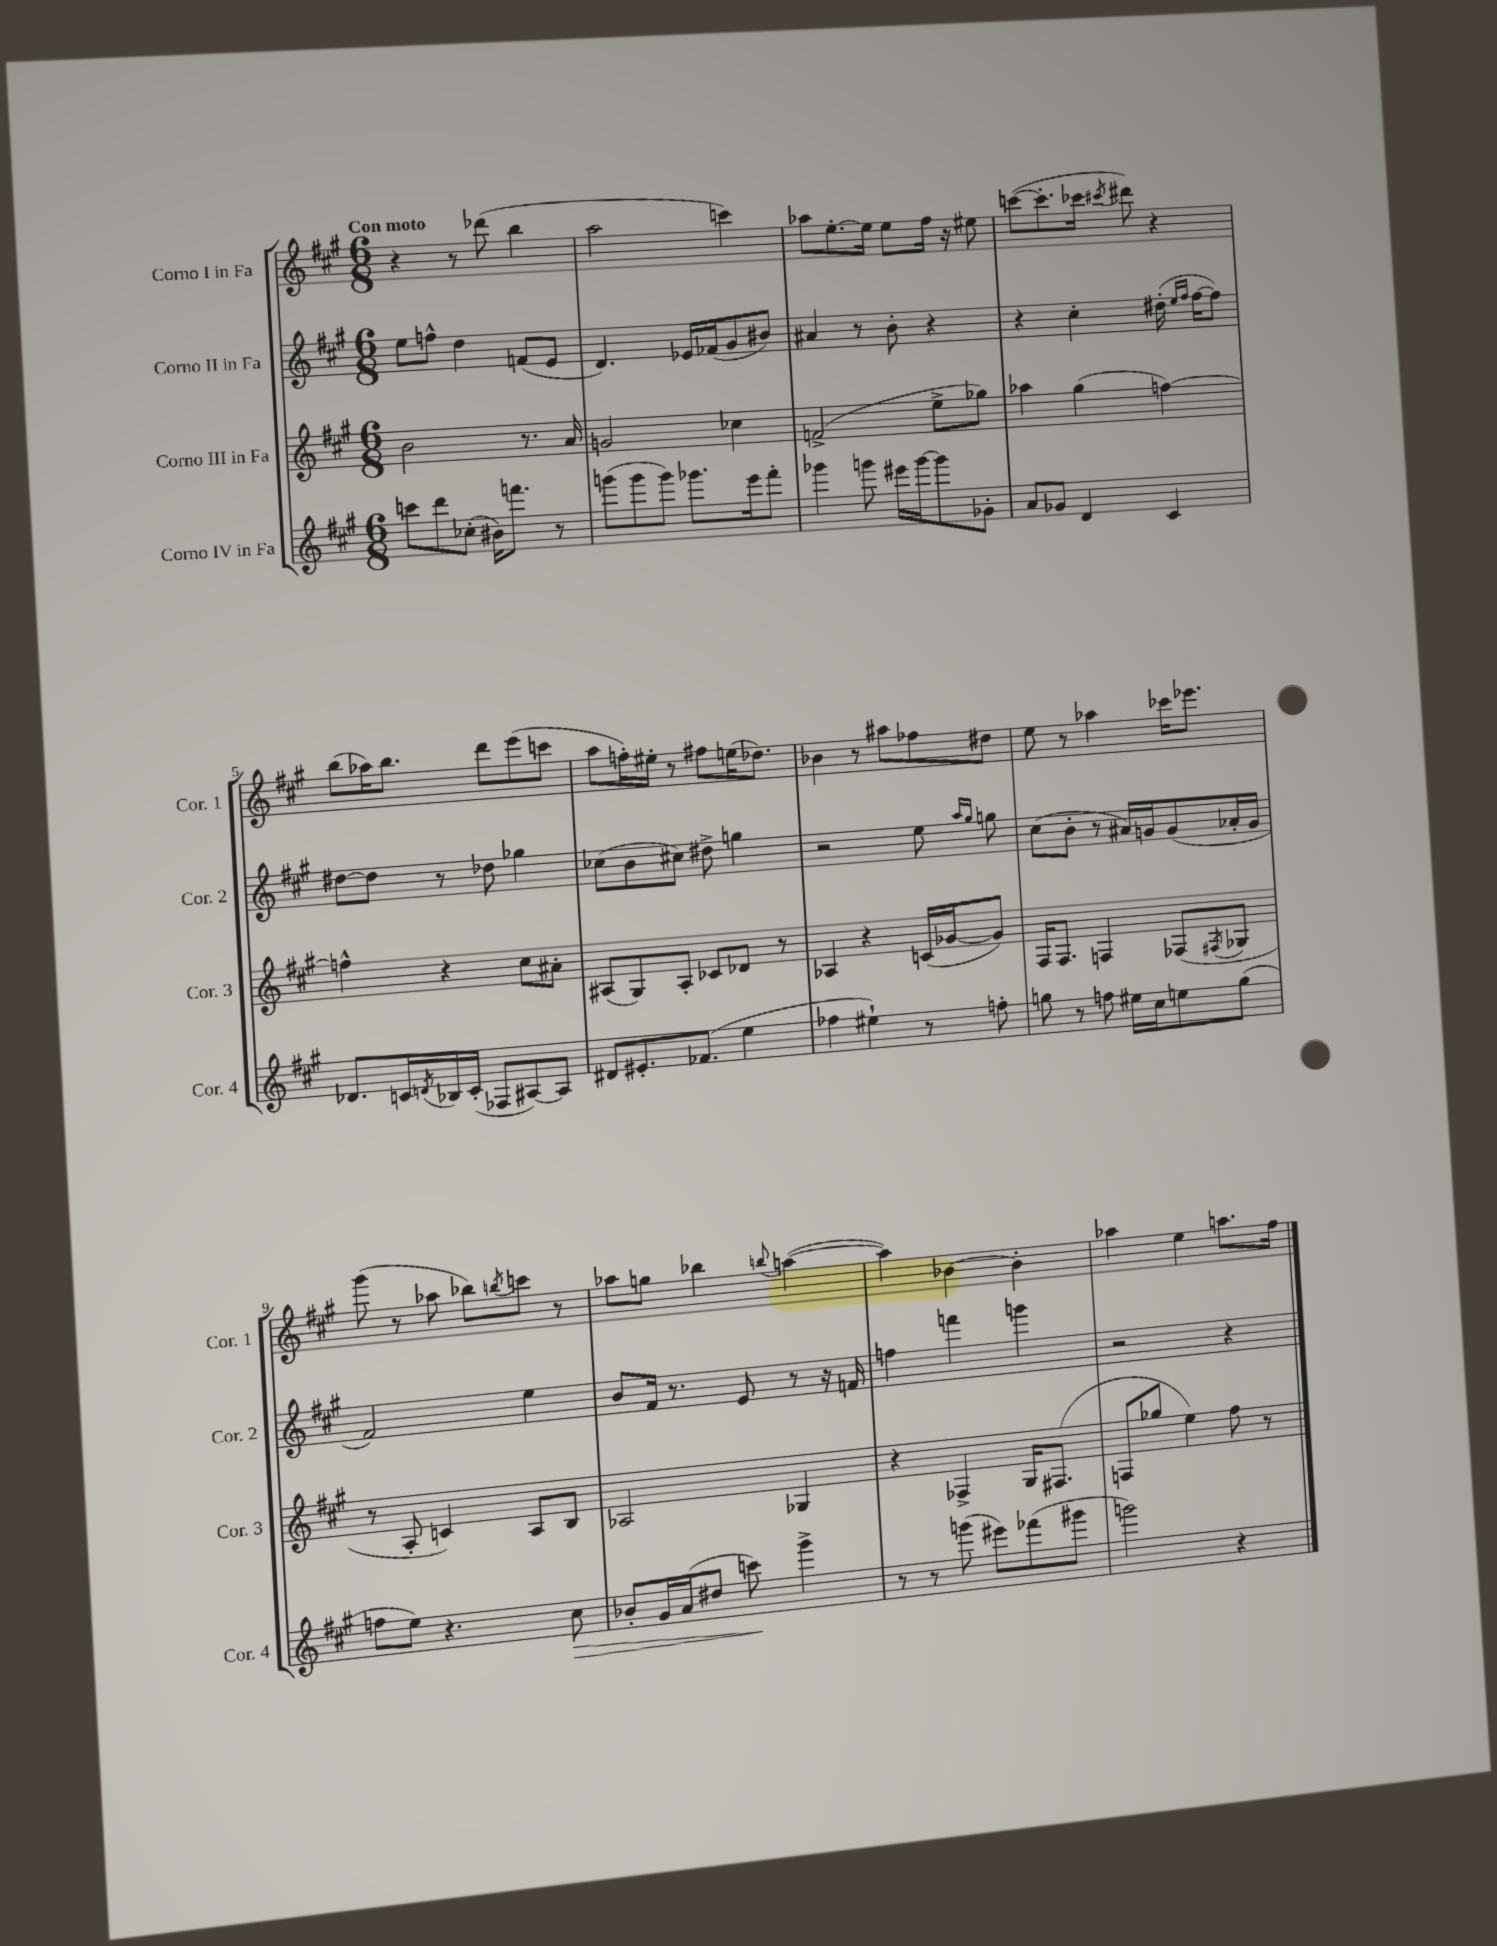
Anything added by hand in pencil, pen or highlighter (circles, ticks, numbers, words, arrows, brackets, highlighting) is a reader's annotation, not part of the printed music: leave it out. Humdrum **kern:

**kern	**kern	**kern	**kern
*staff4	*staff3	*staff2	*staff1
*clefG2	*clefG2	*clefG2	*clefG2
*k[f#c#g#]	*k[f#c#g#]	*k[f#c#g#]	*k[f#c#g#]
*M6/8	*M6/8	*M6/8	*M6/8
8ccc\L	2b\	8ee\L	4r
8ddd\	.	8ff^^\J	.
(8cc-'\J	.	4dd\	8r
16b#\LK)	.	.	(8ddd-\
8.fff\J	.	.	.
.	8.r	(8f/L	4bb\
8r	.	8e/J	.
.	16a/	.	.
=	=	=	=
(8ggg\L	2g/	4.d/)	2aa\
8ggg\	.	.	.
8ggg\J)	.	.	.
8.ggg-\L	.	16e-/LL	.
.	.	(16f-/J	.
.	4cc-\	8g#/	4ccc\)
16eee\k	.	.	.
8fff#'\J	.	8b#/J)	.
=	=	=	=
4ggg-\	(2f^/	4a#/	8aa-\L
.	.	.	[8.ee'\
8ggg\	.	8r	.
.	.	.	16ee\]Jk
16eee#\LL	.	8b'\	8ee\L
[16ggg\J	.	.	.
8ggg\]	8ee^\L	4r	16ff#\Jk
.	.	.	16r
8g-'\J	8gg-\J)	.	8ee#\
=	=	=	=
8a/L	4aa-\	4r	([8ccc\L
8g-/J	.	.	8.ccc'\]
4d/	(4gg#\	4cc#'\	.
.	.	.	16ccc-\Jk
.	.	.	8qccc#/
.	.	.	8ddd#\)
4c#/	[4ff\)	(16dd#'\	4r
.	.	16qqee/LL	.
.	.	16qqff#/JJ	.
.	.	[16ff#\LK	.
.	.	8ff#\]J)	.
=	=	=	=
8.d-/L	4ff^^\]	[8dd#\L	(8bb\L
.	.	8dd#\]J	16aa-\K)
16c/L	.	.	8.bb\J
8qd/	.	.	.
16B-/	4r	8r	.
(16c'/JJ	.	.	.
8F-/L	.	8dd-\	8ddd\L
[8A#/)	8cc#\L	4gg-\	(8eee\
8A#/]J	8a#'\J	.	8ccc\J
=	=	=	=
8d#/L	(8A#/L	(8cc-\L	8aa\L
8.e#'/	8G#/)	8b\	16ff'\L)
.	.	.	16ee#'\JJ
.	8A#'/J	8cc#\J)	8r
(8.f-/J	.	.	.
.	8c-/L	8dd#^\	8ff#\L
4ee\	8d-/J	4gg\	(16ee\K
.	.	.	8.dd-\J)
.	8r	.	.
=	=	=	=
4ff-\	4A-/	2r	4b-\
4ee#`\)	4r	.	8r
.	.	.	8aa#\L
8r	(16c/LL	8ee\	8ff-\
.	[16g-/J	.	.
.	.	16qqaa/LL	.
.	.	16qqgg#/JJ	.
8ff'\	8g-/]J)	8gg\	8dd#\J
=	=	=	=
8gg\	16F#/LK	(8cc#\L	8ee\
.	8.F#/J	.	.
8r	.	8b'\J	8r
8ff\	4F/	8r	4aa-\
16ee#\LL	.	16a#/LL)	.
16cc#\J	.	16g/J	.
8ee\	(8F-/L	(8g/	16ccc-\LK
.	.	.	8.eee-\J
.	8qF#/	.	.
(8gg\J	8G-/J	16a-'/L	.
.	.	16g/JJ	.
=	=	=	=
8ff\L	8r	2f#/)	(8ggg#\
8ee\J)	8A'/	.	8r
4.r	4c/)	.	8aa-\
.	.	.	8bb-\L)
.	.	.	8qbb/
.	8A/L	4ee\	8ccc\J
8cc#\	8B/J	.	8r
=	=	=	=
8b-'/L	2A-/	8b/L	8aa-\L
16g#/L	.	16f#/Jk	8gg\J
(16a/J	.	8.r	.
8dd#/J	.	.	4bb-\
8ccc\)	.	8e/	.
.	.	.	8qqbb/
4ggg#^\	4G-/	8r	([4aa\
.	.	16r	.
.	.	16f/	.
=	=	=	=
8r	4r	4ff\	4aa\])
8r	.	.	.
(8ggg\	4F-^/	4fff\	[4b-\
8eee#\L)	.	.	.
(8fff-\	16G#/LK	4ggg\	4b-'\]
.	(8.F#/J	.	.
8ggg#\J	.	.	.
=	=	=	=
2ggg\)	8F/L	2r	4aa-\
.	8gg-/J	.	.
.	4ee\)	.	4ee\
4r	8ff#\	4r	8.aa\L
.	8r	.	.
.	.	.	16ff#\Jk
==	==	==	==
*-	*-	*-	*-
